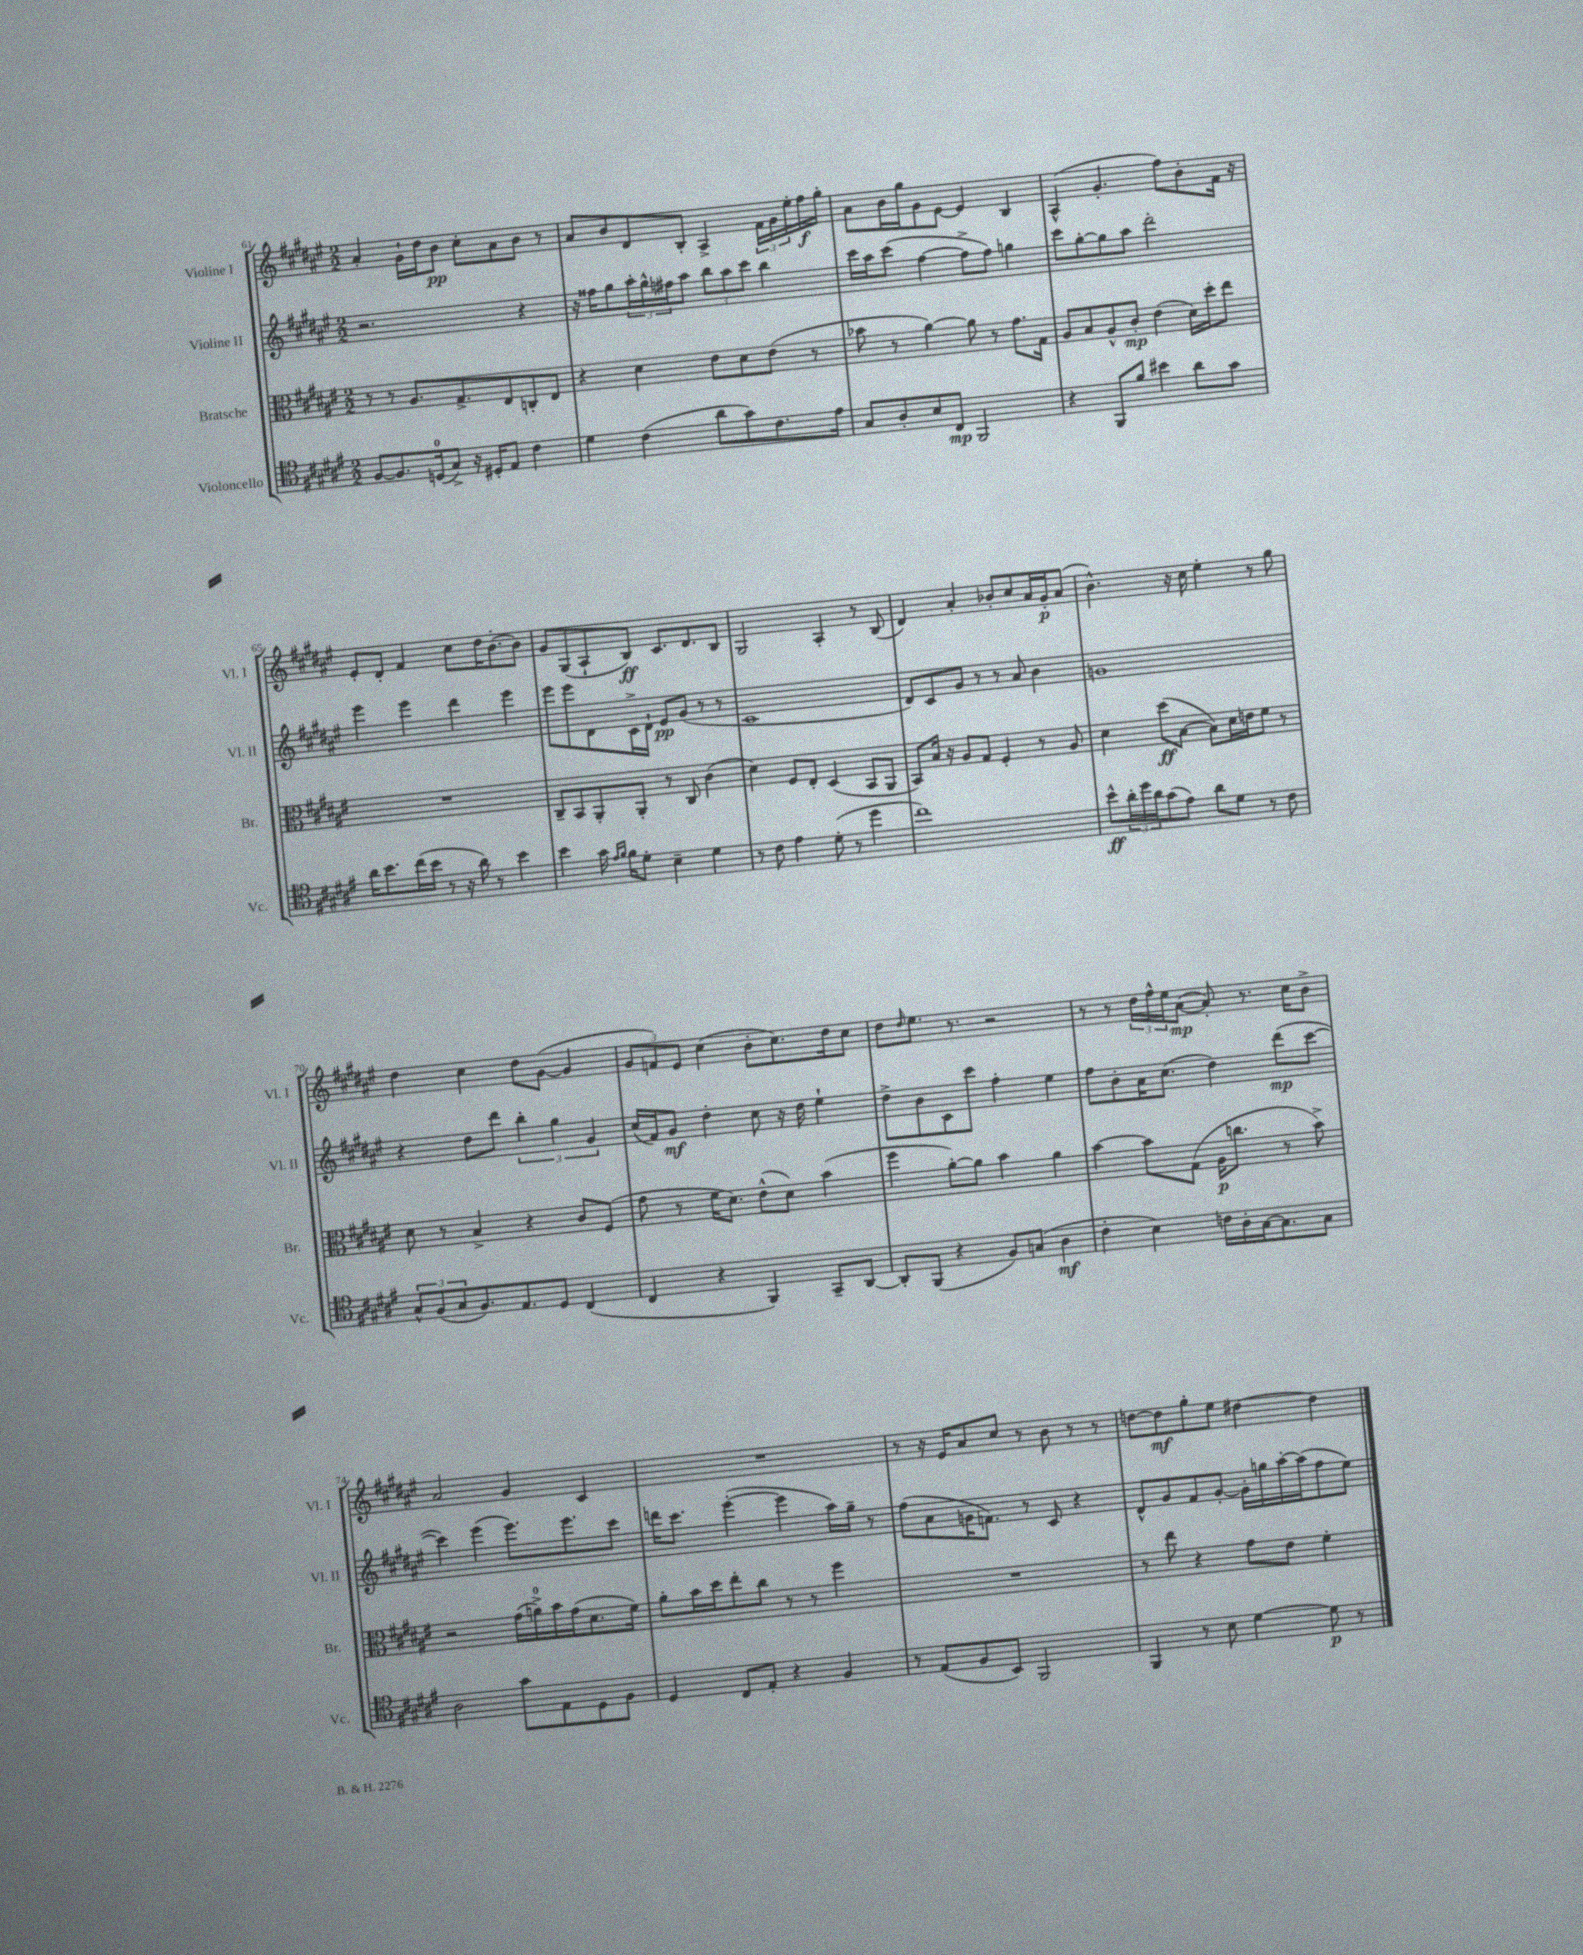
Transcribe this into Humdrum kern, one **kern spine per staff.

**kern	**kern	**kern	**kern
*staff4	*staff3	*staff2	*staff1
*clefC4	*clefC3	*clefG2	*clefG2
*k[f#c#g#d#a#e#]	*k[f#c#g#d#a#e#]	*k[f#c#g#d#a#e#]	*k[f#c#g#d#a#e#]
*M2/2	*M2/2	*M2/2	*M2/2
[8F#	8r	2.r	4a#'
8.F#]	8r	.	.
.	8.A#	.	16g#`
(16D	.	.	16dd#
8G#^)	.	.	8b
.	8.G#^	.	.
16r	.	.	8cc#'
16D#'	.	.	.
8E#	8E#	.	8a#
4c#	8C'	4r	8b
.	8E#	.	8r
=	=	=	=
4d#	4r	16r	8a#
.	.	16ff##	.
.	.	8gg#	8b
(4c#	4d#	24aa#'	8d#
.	.	24gg#^^	.
.	.	24ff#	.
.	.	8aa#	8B'
8a#	8e#	12bb	4A#^
.	.	12aa#	.
8g#)	8d#	.	.
.	.	12ccc#	.
8.c#	(8e#	4bb	24f#
.	.	.	24g#
.	.	.	24ee#'
.	8r	.	16ff#
16e#	.	.	16gg#'
=	=	=	=
8G#	8b-	16ccc#	8a#
.	.	16aa#	.
8A#'	8r	(8ccc#	16b
.	.	.	16gg#
8B	[4a#)	[4ff#	8g#
8C#	.	.	[8e#
2FF#	8a#]	8ff#^]	4e#]
.	8r	8ff#)	.
.	8.g#	4gg	4B
.	16G#	.	.
=	=	=	=
4r	8A#	8ccc#	(4A#^^
.	8B	[8gg#'	.
8FF#	8A#^^	8gg#]	4.g#'
8f#	8c#'	8aa#	.
4b#	(4e#	2ddd#'	.
.	.	.	8ff#)
8a#	16d#)	.	8b'
.	16dd#'	.	.
8g#	8ee#	.	16f#
.	.	.	16r
=	=	=	=
16a#	1r	4eee#	8e#'
8.b	.	.	.
.	.	.	8d#'
(16cc#	.	4eee#	4f#
16b	.	.	.
8r	.	.	.
16r	.	4ddd#	8cc#
16a#)	.	.	.
8r	.	.	16dd#
.	.	.	[8.b'
4b	.	4eee#	.
.	.	.	8b]
=	=	=	=
4b	8C#~	8eee#	8g#
.	8BB	8eee#	(8G#
16g#	8AA#'	8d#	8A#`
16qqe#	.	.	.
16qqf#	.	.	.
16f#	.	.	.
8d#'	8AA#'	16c#^	8B)
.	.	16d#`	.
4B~	8r	8e#	8.c#
.	8C#	(8g#	.
.	.	.	8.d#
4d#	(4c#	8r	.
.	.	8r	8B
=	=	=	=
8r	4d#)	1c#	2G#
8c#	.	.	.
4e#	8F#	.	.
.	8E#'	.	.
(8d#'	(4D#	.	4A#'
8r	.	.	.
4dd#	8BB	.	8r
.	8AA#	.	(8B
=	=	=	=
1cc#)	8BB)	8d#)	4d#)
.	16B	8c#	.
.	16r	.	.
.	8A#	8g#	4a#'
.	8G#	8r	.
.	4F#'	8r	8b-'
.	.	8a#	8cc#
.	8r	4b	16a#
.	.	.	16g#'
.	8A#	.	(8a#
=	=	=	=
8b^^	4d#	1g	4.b^^)
24a#'	.	.	.
24dd#	.	.	.
24a#	.	.	.
(8g#	(8dd#	.	.
8e#)	[8B	.	16r
.	.	.	16cc#
8a#	8B])	.	4ee#'
8d#	16d#	.	.
.	16e	.	.
8r	8f#	.	8r
8c#	8r	.	8gg#
=	=	=	=
12G#^^	8d#	4r	4dd#
(12F#	.	.	.
.	8r	.	.
12G#	.	.	.
8.F#)	4B^	8dd#	4cc#
.	.	8ddd#	.
8.E#	.	.	.
.	4r	6bb'	8dd#
8D#	.	.	([8g#
.	.	6gg#	.
(4C#	8c#	.	4g#]
.	.	6g#	.
.	(8F#	.	.
=	=	=	=
4C#	8g#	(16cc#	12g#
.	.	16f#)	.
.	.	.	12f)
.	8r	8g#	.
.	.	.	12e#
4r	16f#	4dd#'	(4cc#
.	8.d#)	.	.
4FF#)	(8e#^^	8cc#	8b'
.	8d#)	16r	8.cc#)
.	.	16dd#	.
8GG#~	(4b	4ee#`	.
.	.	.	16dd#
[8AA#	.	.	8cc#
=	=	=	=
8AA#']	4ff#	8dd#^	8dd#
.	.	.	16qqdd#
(8FF#	.	8b	8.ee#
4r	[8a#')	8c#	.
.	.	.	8.r
.	8a#]	8ccc#	.
8F#)	4b	4ff#'	2r
(8G	.	.	.
4A#	4a#	4ee#	.
=	=	=	=
4c#'	[4b	8ff#	8r
.	.	8b'	8r
4B)	8b]	16a#	24dd#
.	.	.	24ff#^^
.	.	(8.cc#	.
.	.	.	24ee#
.	(8G#	.	([8a#
16c	16A#	4dd#)	8a#'])
16A#'	8.cc	.	.
[16G#	.	.	8.r
8.G#]	.	.	.
.	8r	(8ddd#	.
.	.	.	16cc#
8G#	8b^)	[8ccc#	8b^
=	=	=	=
2A#	2r	4ccc#])	2a#
.	.	(4eee#	.
8g#	(16g#	8.eee#)	4g#
.	16a^)	.	.
8E#	16b	.	.
.	(16g#	8.eee#	.
8D#	8.d#	.	4c#
8F#	.	8ccc#	.
.	16f#)	.	.
=	=	=	=
4D#	8a#'	16ddd	1r
.	.	8.ccc#	.
.	16b	.	.
.	16dd#	.	.
8C#	8ee#'	([4eee#'	.
8E#'	8cc#	.	.
4r	8r	4eee#]	.
.	8r	.	.
4F#	4ff#	16aa#)	.
.	.	16gg#~	.
.	.	8r	.
=	=	=	=
8r	1r	(8ff#	8r
(8E#	.	8a#	16r
.	.	.	16e#
8F#	.	16g	8a#
.	.	8.f)	.
8BB)	.	.	8cc#
2FF#	.	8r	8r
.	.	8c#	8b
.	.	4r	8r
.	.	.	8r
=	=	=	=
4FF#	8r	8d#^^	[8dd
.	8ee#	8g#	8dd]
8r	4r	8f#	8gg#'
8B	.	[8g#'	8ee#
[4d#	8g#	16g#']	[4dd#
.	.	16gg	.
.	8e#	[16aa#'	.
.	.	(16aa#]	.
8d#]	4f#'	8ff#	4dd#]
8r	.	8ee#)	.
==	==	==	==
*-	*-	*-	*-
